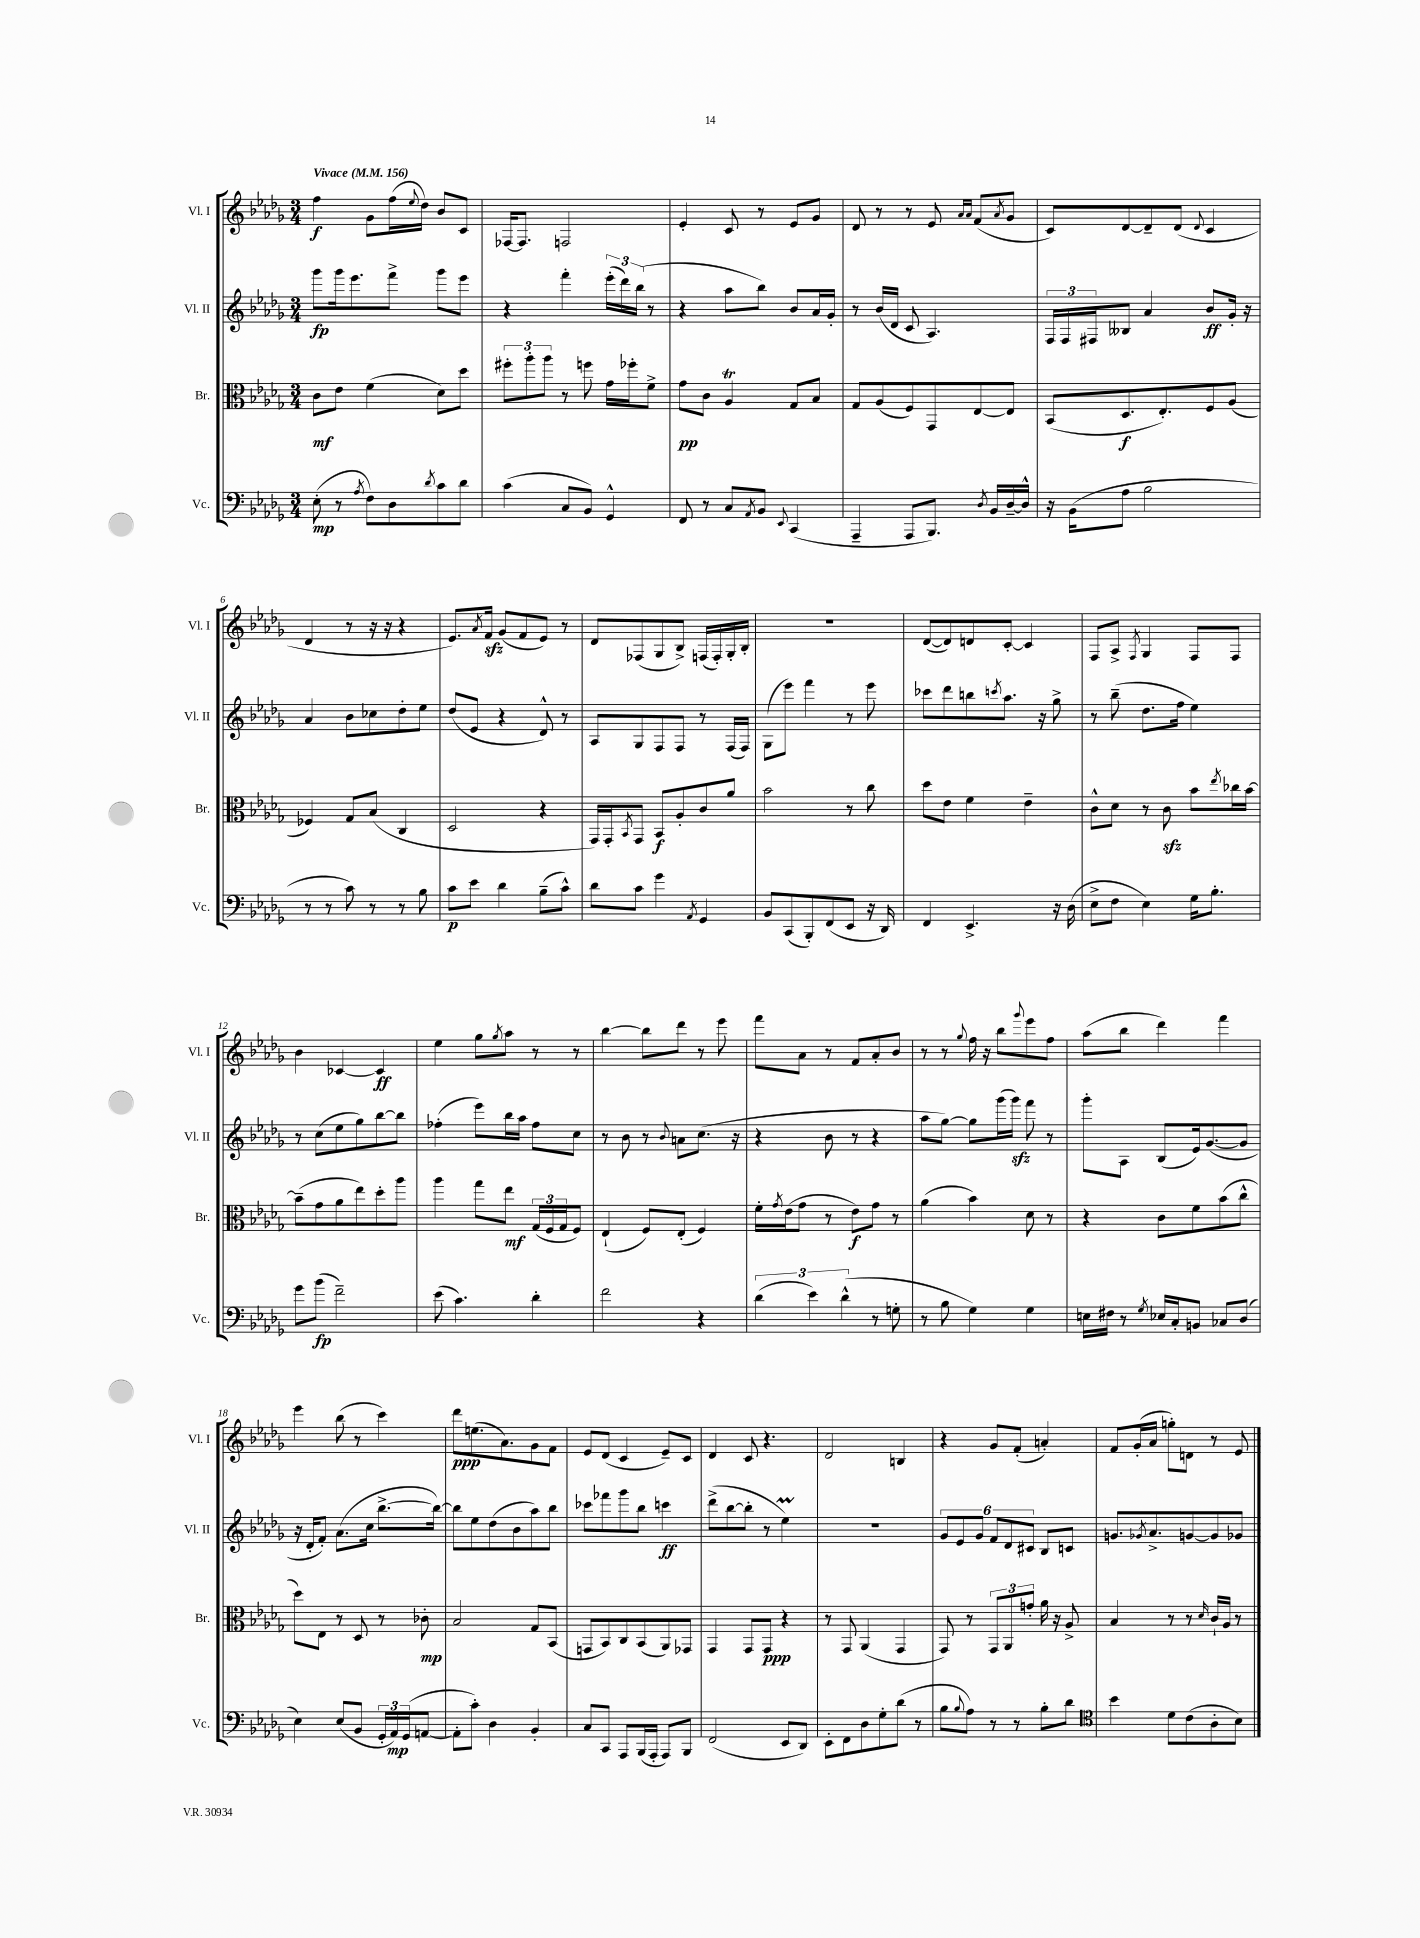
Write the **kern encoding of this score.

**kern	**kern	**kern	**kern
*staff4	*staff3	*staff2	*staff1
*clefF4	*clefC3	*clefG2	*clefG2
*k[b-e-a-d-g-]	*k[b-e-a-d-g-]	*k[b-e-a-d-g-]	*k[b-e-a-d-g-]
*M3/4	*M3/4	*M3/4	*M3/4
*MM156	*MM156	*MM156	*MM156
(8E-'\	8c\L	8ggg-\L	4ff\
8r	8e-\J	16ggg-\k	.
.	.	8.eee-\	.
8qA-/	.	.	.
8F\L)	(4f\	.	8g-\L
8D-\	.	8fff^\J	(16ff\L
.	.	.	8qqee-/
.	.	.	16dd-\JJ)
8qd-/	.	.	.
8c\	8d-\L)	8ggg-\L	8b-/L
8d-\J	8dd-\J	8eee-\J	8c/J
=	=	=	=
(4c\	12ff#'\L	4r	[16F-/LK
.	.	.	8.F-/]J
.	12aa-'\	.	.
.	12aa-\J	.	.
8C/L	8r	4fff'\	2F/
8BB-/J)	8ff\	.	.
4GG-^^/	16g-\LL	(24eee-'\LL	.
.	.	24ddd-\)	.
.	16ff-'\J	.	.
.	.	(24bb-\JJ	.
.	8f^\J	8r	.
=	=	=	=
8FF/	8g-\L	4r	4e-'/
8r	8c\J	.	.
8C/L	4A-/	8aa-\L	8c/
8qAA-/	.	.	.
8BB-/J	.	8bb-\J)	8r
8qqEE-/	.	.	.
(4CC/	8G-/L	8b-/L	8e-/L
.	8B-/J	16a-/L	8g-/J
.	.	16g-'/JJ	.
=	=	=	=
4AAA-~/	8G-/L	8r	8d-/
.	(8A-/	(16b-/LL	8r
.	.	16d-/JJ	.
8AAA-/L	8F/)	8c/	8r
8.BBB-/J)	8GG-/	4.A-/)	8e-/
.	.	.	16qqa-/LL
.	.	.	16qqa-/JJ
.	[8E-/	.	(8f/L
8qD-/	.	.	.
16BB-/LL	.	.	.
.	.	.	8qa-/
[16D-~/	8E-/]J	.	8g-/J
16D-^^/]JJ	.	.	.
=	=	=	=
16r	(8BB-/L	24F/LL	8c/L)
.	.	24F/	.
(16BB-\LK	.	.	.
.	.	24F#/J	.
8A-\J	8.D-/	8B--/J	[8d-/
2B-\	.	4a-/	8d-~/]
.	8.E-'/)	.	.
.	.	.	(8d-/J
.	.	.	8qqd-/
.	8F/	8b-/L	4c/
.	(8A-/J	16g-'/Jk	.
.	.	16r	.
=	=	=	=
8r	4F-/)	4a-/	4d-/
8r	.	.	.
8c\)	8G-/L	8b-\L	8r
8r	(8B-/J	8cc-\	16r
.	.	.	16r
8r	4C/	8dd-'\	4r
8B-\	.	8ee-\J	.
=	=	=	=
8c\L	2D-/	(8dd-/L	8.e-/L)
8e-\J	.	8e-/J	.
.	.	.	8qa-/
.	.	.	16f/Jk
4d-\	.	4r	(8g-/L
.	.	.	8f/
(8B-~\L	4r	8d-^^/)	8e-/J)
8c^^\J)	.	8r	8r
=	=	=	=
8d-\L	16GG-/LL)	8A-/L	8d-/L
.	16GG-'/J	.	.
.	8qBB-/	.	.
8c\J	8GG-/J	8G-/	(8F-/
4g-\	8BB-/L	8F/	8G-/
.	8A-'/	8F/J	8B-^/J)
8qAA-/	.	.	.
4GG-/	8c/	8r	(16F/LL
.	.	.	16F'/)
.	8a-/J	(16F/LL	16G-'/
.	.	16F/JJ)	16B-'/JJ
=	=	=	=
8BB-/L	2b-\	(8G-\L	2.r
(8CC/	.	8eee-\J)	.
8BBB-'/)	.	4fff\	.
(8FF/	.	.	.
8EE-/J	8r	8r	.
16r	8cc\	8eee-\	.
16DD-/)	.	.	.
=	=	=	=
4FF/	8dd-\L	8ccc-\L	([8d-/L
.	8e-\J	8ddd-\	8d-/])
4.EE-^/	4f\	8bb\	8d/
.	.	8qccc/	.
.	.	8.aa-\J	[8c'/J
.	4e-~\	.	4c/]
.	.	16r	.
16r	.	8gg-^\	.
(16D-\	.	.	.
=	=	=	=
8E-^\L	8c^^\L	8r	8F/L
8F\J	8d-\J	(8bb-~\	8A-^/J
.	.	.	8qF/
4E-\)	8r	8.dd-\L	4G-/
.	8c\	.	.
.	.	16ff\Jk	.
16G-\LK	8b-\L	4ee-\)	8F/L
8.B-'\J	.	.	.
.	8qee-/	.	.
.	16cc-\L	.	8F/J
.	[16b-\JJ	.	.
=	=	=	=
8g-\L	(8b-~\]L	8r	4b-\
(8b-\J	8g-\	(8cc\L	.
2f~\)	8a-\	8ee-\	[4c-/
.	8ee-\)	8gg-\)	.
.	8dd-'\	[8bb-\	4c-/]
.	8aa-\J	8bb-\]J	.
=	=	=	=
(8e-\	4aa-\	(4ff-'\	4ee-\
4.c\)	.	.	.
.	8gg-\L	8eee-\L)	8gg-\L
.	.	.	8qgg-/
.	8ee-\J	16bb-\L	8aa-\J
.	.	16aa-\JJ	.
4d-'\	(24G-/LL	8ff-\L	8r
.	24F/	.	.
.	24G-/J	.	.
.	8F/J)	8cc\J	8r
=	=	=	=
2f\	(4E-`/	8r	[4bb-\
.	.	8b-\	.
.	8F/L)	8r	8bb-\]L
.	.	8qqb-/	.
.	(8E-'/J	8a\L	8ddd-\J
4r	4F/)	(8.cc\J	8r
.	.	.	8eee-\
.	.	16r	.
=	=	=	=
(6d-\	16f'\LL	4r	8fff\L
.	8qg-/	.	.
.	(16e-\J	.	.
.	8g-\J	.	8a-\J
6e-\)	.	.	.
.	8r	8b-\	8r
(6d-^^\	.	.	.
.	8e-\L)	8r	8f/L
8r	8g-\J	4r	8a-'/
8G'\	8r	.	8b-/J
=	=	=	=
8r	(4a-\	8aa-\L	8r
8B-\	.	[8gg-\J)	8r
.	.	.	8qqgg-/
4G-\)	4b-\)	8gg-\]L	16ff\
.	.	.	16r
.	.	(16ggg-\L	8bb-\L
.	.	16ggg-\JJ)	.
.	.	.	8qqggg-/
4G-\	8d-\	8fff\	8eee-\
.	8r	8r	8ff\J
=	=	=	=
16E\LL	4r	8ggg-'\L	(8aa-\L
16F#\JJ	.	.	.
8r	.	8A-\J	8bb-\J
8qG-/	.	.	.
16E-/LL	8c\L	(8B-/L	4ddd-\)
16C'/J	.	.	.
8BB/J	8f\	16e-/k)	.
.	.	([8.g-/	.
8C-/L	(8b-\	.	4fff\
(8D-/J	8cc^^\J	8g-/]J	.
=	=	=	=
4E-\)	8dd-\L)	16r	4eee-\
.	.	16d-'/LK	.
.	8E-\J	8f'/J)	.
(8E-/L	8r	(8.a-\L	(8bb-\
8BB-/J	8D-/	.	8r
.	.	16cc\Jk	.
24GG-'/LL	8r	[8.bb-^\L	4ccc\)
24AA-/)	.	.	.
(24GG-/J	.	.	.
[8AA/J	8c-'\	.	.
.	.	16bb-\_Jk)	.
=	=	=	=
8AA'\]L	2B-/	8bb-\]L	8ddd-\L
8c'\J)	.	8ee-\	(8.ee\
4D-\	.	(8dd-\	.
.	.	.	8.a-\)
.	.	8b-\	.
4BB-'/	8G-/L	8aa-\)	8g-\
.	(8BB-/J	8bb-\J	8f\J
=	=	=	=
8C/L	8GG/L	8ccc-\L	8e-/L
8CC/J	8BB-/)	8fff-\	(8d-/J
8AAA-/L	8C/	8ggg-\	4c/
(16BBB-/L	(8BB-/	8bb-\J	.
16AAA-'/JJ	.	.	.
8AAA-/L)	8AA-/)	4ccc\	8e-~/L)
8BBB-/J	8GG-/J	.	8c/J
=	=	=	=
(2FF/	4GG-/	(8ddd-^\L	4d-/
.	.	[8bb-\	.
.	8GG-/L	8bb-'\]J	8c/
.	8GG-/J	8r	4.r
8EE-/L	4r	4ee-\)	.
8DD-/J)	.	.	.
=	=	=	=
8EE-'\L	8r	2.r	2d-/
8FF\	8GG-/	.	.
8D-\	(4AA-/	.	.
8G-'\	.	.	.
(8d-\J	4GG-/	.	4B/
8r	.	.	.
=	=	=	=
8B-\L	8GG-/)	12g-/L	4r
.	.	12e-/	.
8qqB-/	.	.	.
8A-\J)	8r	.	.
.	.	12g-/J	.
8r	12GG-/L	12f/L	8g-/L
.	12AA-/	12d-/	.
8r	.	.	(8f'/J
.	12g'/J	12c#/J	.
8B-'\L	16a-\	8B-/L	4a'/)
.	16r	.	.
8d-\J	8A-^/	8c/J	.
=	=	=	=
*clefC4	*	*	*
4b-\	4B-/	8.g/L	8f/L
.	.	.	(16g-'/L
.	.	8qg-/	.
.	.	8.a-^/	16a-/JJ
8d-\L	8r	.	8gg'\L)
(8c\	8r	[8g/	8d\J
.	16qqd-/	.	.
8A-'\	16c`/LL	8g/]	8r
.	16A-/JJ	.	.
8B-\J)	8r	8g-/J	8e-/
==	==	==	==
*-	*-	*-	*-
